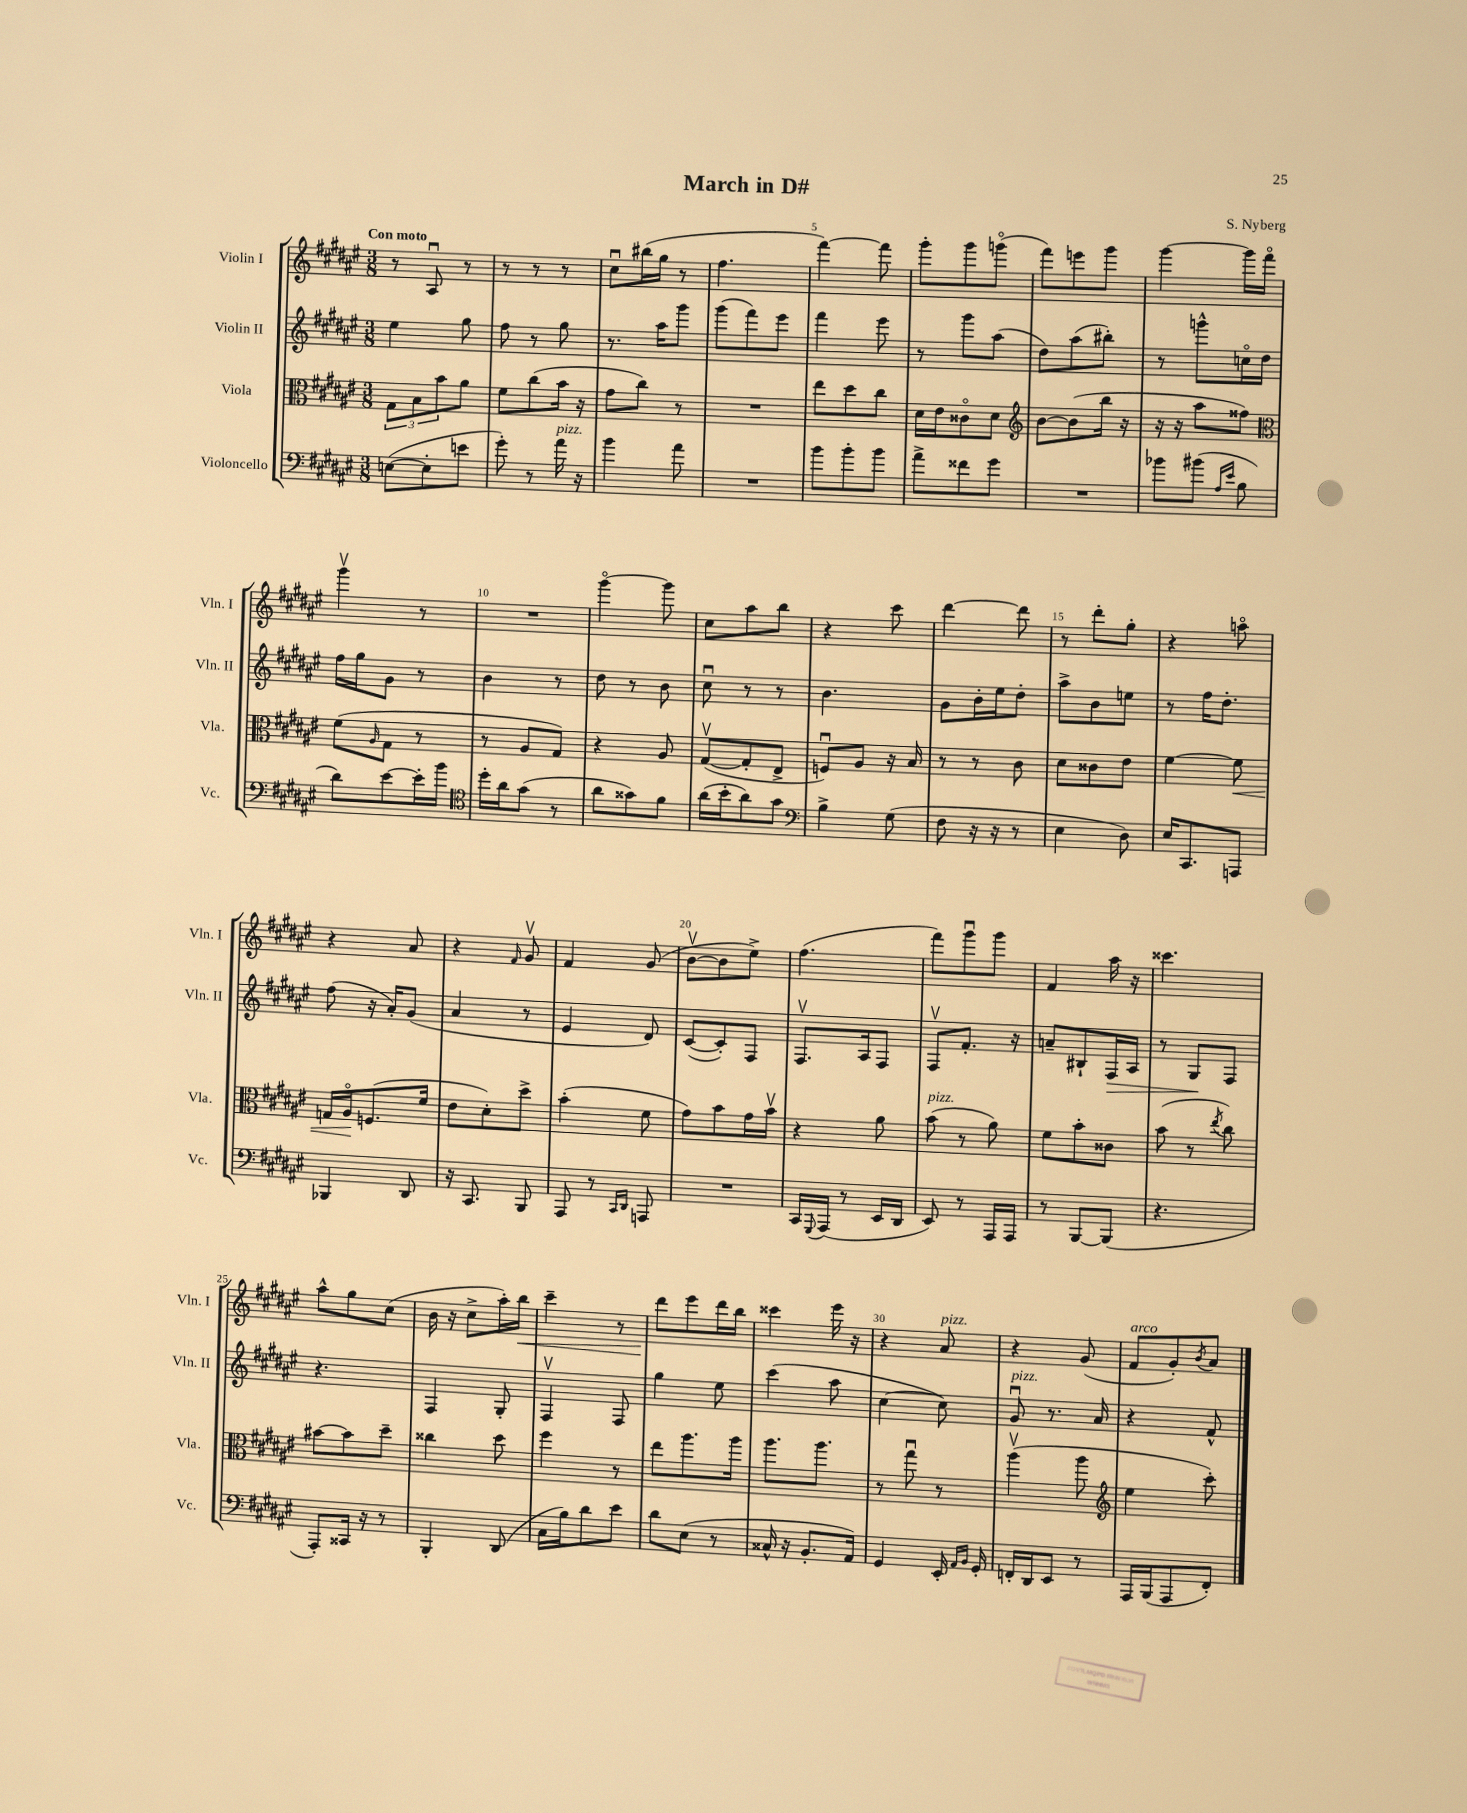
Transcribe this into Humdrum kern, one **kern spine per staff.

**kern	**kern	**dynam	**kern	**dynam	**kern	**dynam
*part4	*part3	*part3	*part2	*part2	*part1	*part1
*staff4	*staff3	*staff3	*staff2	*staff2	*staff1	*staff1
*I"Violoncello	*I"Viola	*	*I"Violin II	*	*I"Violin I	*
*I'Vc.	*I'Vla.	*	*I'Vln. II	*	*I'Vln. I	*
*clefF4	*clefC3	*	*clefG2	*	*clefG2	*
*k[f#c#g#d#a#e#]	*k[f#c#g#d#a#e#]	*	*k[f#c#g#d#a#e#]	*	*k[f#c#g#d#a#e#]	*
*M3/8	*M3/8	*	*M3/8	*	*M3/8	*
=1	=1	=1	=1	=1	=1	=1
!	!	!	!	!	!LO:TX:a:B:t=Con moto	!
([8En\L	12G#\L	.	4ee#\	.	8r	.
.	12B\	.	.	.	.	.
8E'\]	.	.	.	.	8A#u/	.
.	12b\	.	.	.	.	.
8en\J	8a#\J	.	8gg#\	.	8r	.
=2	=2	=2	=2	=2	=2	=2
8g#'\)	8f#\L	.	8ff#\	.	8r	.
8r	(8cc#\	.	8r	.	8r	.
!LO:TX:a:i:t=pizz.	!	!	!	!	!	!
16a#\	16b\Jk	.	8gg#\	.	8r	.
16r	16r	.	.	.	.	.
=3	=3	=3	=3	=3	=3	=3
4b\	8g#\L	.	8.r	.	8cc#u\L	.
.	8cc#\J)	.	.	.	(16bb#X\L	.
.	.	.	16aa#\KL	.	16gg#\JJ	.
8a#\	8r	.	8ggg#\J	.	8r	.
=4	=4	=4	=4	=4	=4	=4
4.r	4.r	.	(8ggg#\L	.	4.ff#\	.
.	.	.	8fff#\)	.	.	.
.	.	.	8eee#\J	.	.	.
=5	=5	=5	=5	=5	=5	=5
8b\L	8ee#\L	.	4fff#\	.	[4fff#\)	.
8b'\	8dd#\	.	.	.	.	.
8b\J	8cc#\J	.	8eee#\	.	8fff#\]	.
=6	=6	=6	=6	=6	=6	=6
8a#^\L	16d#\LL	.	8r	.	8ggg#'\L	.
.	16e#\J	.	.	.	.	.
8f##X\	8c##X\	.	8ggg#\L	.	8ggg#\	.
8g#\J	8d#\J	.	(8aa#\J	.	(8gggn\J	.
=7	=7	=7	=7	=7	=7	=7
*	*clefG2	*	*	*	*	*
4.r	[8b\L	.	8dd#\L)	.	8fff#\L)	.
.	(8b\]	.	(8aa#\	.	8eeen\	.
.	16bb\Jk	.	8bb#X'\J)	.	8ggg#\J	.
.	16r	.	.	.	.	.
=8	=8	=8	=8	=8	=8	=8
8b-X\L	16r	.	8r	.	[4ggg#\	.
.	16r	.	.	.	.	.
(8b#X\J	8aa#\L	.	8gggn^^\L	.	.	.
16qqA#/LL	.	.	.	.	.	.
16qqe#/JJ	.	.	.	.	.	.
8B\	8ff##X\J)	.	16ccn\L	.	16ggg#\LL]	.
.	.	.	16dd#\JJ	.	16fff#\JJ	.
!!LO:LB:g=z
=9	=9	=9	=9	=9	=9	=9
*	*clefC3	*	*	*	*	*
8d#\L)	(8f#\L	.	16ff#\LL	.	4ggg#v\	.
.	.	.	16gg#\J	.	.	.
.	16qqA#/	.	.	.	.	.
[8e#\	8G#\J	.	8g#\J	.	.	.
16e#'\L]	8r	.	8r	.	8r	.
16b\JJ	.	.	.	.	.	.
=10	=10	=10	=10	=10	=10	=10
*clefC4	*	*	*	*	*	*
16dd#'\LL	8r	.	4b\	.	4.r	.
16a#\J	.	.	.	.	.	.
(8g#\J	8A#/L	.	.	.	.	.
8r	8G#/J)	.	8r	.	.	.
=11	=11	=11	=11	=11	=11	=11
8a#\L	4r	.	8dd#\	.	[4ggg#\	.
8g##X\)	.	.	8r	.	.	.
8f#\J	8A#/	.	8b\	.	8ggg#\]	.
=12	=12	=12	=12	=12	=12	=12
(16a#\LL	([8G#v/L	.	8cc#u\	.	8cc#\L	.
16b'\J	.	.	.	.	.	.
8a#\)	8G#'/]	.	8r	.	8aa#\	.
8g#\J	8E#^/J	.	8r	.	8bb\J	.
=13	=13	=13	=13	=13	=13	=13
*clefF4	*	*	*	*	*	*
4B^\	8Fnu/L)	.	4.b\	.	4r	.
.	8A#/J	.	.	.	.	.
(8G#\	16r	.	.	.	8ccc#\	.
.	16B/	.	.	.	.	.
=14	=14	=14	=14	=14	=14	=14
8F#\	8r	.	8g#\L	.	[4ddd#\	.
16r	8r	.	16b'\L	.	.	.
16r	.	.	16ee#\J	.	.	.
8r	8c#\	.	8dd#'\J	.	8ddd#\]	.
=15	=15	=15	=15	=15	=15	=15
4E#\	8d#\L	.	8aa#^\L	.	8r	.
.	8c##X\	.	8b\	.	8ddd#'\L	.
8D#\)	8e#\J	.	8een\J	.	8gg#'\J	.
=16	=16	=16	=16	=16	=16	=16
16E#/KL	[4f#\	.	8r	.	4r	.
8.CC#/	.	.	.	.	.	.
.	.	.	16ff#\KL	.	.	.
.	.	.	8.dd#'\J	.	.	.
!	!	!LO:HP:b	!	!	!	!
8AAAn/J	8f#\]	<	.	.	8aan\	.
!!LO:LB:g=z
=17	=17	=17	=17	=17	=17	=17
4BBB-X/	16Gn/LL	.	(8ff#\	.	4r	.
.	16A#/J	.	.	.	.	.
.	(8.Fn/	[	16r	.	.	.
.	.	.	16a#'/KL)	.	.	.
8DD#/	.	.	(8g#/J	.	8a#/	.
.	16f#/Jk	.	.	.	.	.
=18	=18	=18	=18	=18	=18	=18
16r	8e#\L	.	4a#/	.	4r	.
8.CC#/	.	.	.	.	.	.
.	8d#'\)	.	.	.	.	.
.	.	.	.	.	16qqf#/	.
8BBB/	8dd#^\J	.	8r	.	8g#v/	.
=19	=19	=19	=19	=19	=19	=19
8AAA#/	(4b'\	.	4e#/	.	4f#/	.
8r	.	.	.	.	.	.
16qqCC#/LL	.	.	.	.	.	.
16qqDD#/JJ	.	.	.	.	.	.
8AAAn/	8f#\	.	8d#/)	.	(8g#/	.
=20	=20	=20	=20	=20	=20	=20
4.r	8g#\L)	.	([8c#/L	.	[8bv\L	.
.	8b\	.	8c#'/])	.	8b\]	.
.	16g#\L	.	8F#/J	.	8ee#^\J)	.
.	16bv\JJ	.	.	.	.	.
=21	=21	=21	=21	=21	=21	=21
16CC#/LL	4r	.	8.F#v/L	.	(4.ff#\	.
8qqGGG#/	.	.	.	.	.	.
(16AAA#/JJ	.	.	.	.	.	.
8r	.	.	.	.	.	.
.	.	.	16A#/k	.	.	.
16EE#/LL	8a#\	.	8F#/J	.	.	.
16DD#/JJ	.	.	.	.	.	.
=22	=22	=22	=22	=22	=22	=22
!	!LO:TX:a:i:t=pizz.	!	!	!	!	!
8EE#/)	(8b\	.	8F#v/L	.	8fff#\L)	.
8r	8r	.	8.f#'/J	.	8ggg#u\	.
16AAA#/LL	8a#\)	.	.	.	8ggg#\J	.
16AAA#/JJ	.	.	16r	.	.	.
=23	=23	=23	=23	=23	=23	=23
8r	8f#\L	.	8an~/L	.	4f#/	.
[8BBB/L	8b'\	.	8B#X`/	.	.	.
!	!	!	!	!LO:HP:b	!	!
(8BBB/J]	8c##X\J	.	16F#/L	>	16aa#\	.
.	.	.	16A#/JJ	.	16r	.
=24	=24	=24	=24	=24	=24	=24
4.r	(8b\	.	8r	.	4.ccc##X\	.
.	8r	.	8G#/L	.	.	.
.	8qee#/	.	.	.	.	.
.	8cc#\)	.	8F#/J	]	.	.
!!LO:LB:g=z
=25	=25	=25	=25	=25	=25	=25
8AAA#'/L)	[8b#X\L	.	4.r	.	8aa#^^\L	.
16CC##X/Jk	8b#\]	.	.	.	8gg#\	.
16r	.	.	.	.	.	.
8r	8dd#~\J	.	.	.	(8cc#\J	.
=26	=26	=26	=26	=26	=26	=26
4BBB'/	4cc##X\	.	4F#/	.	16b\	.
.	.	.	.	.	16r	.
.	.	.	.	.	8cc#^\L	.
(8DD#/	8dd#\	.	8G#'/	.	16aa#'\L)	.
!	!	!	!	!	!	!LO:HP:b
.	.	.	.	.	16bb\JJ	<
=27	=27	=27	=27	=27	=27	=27
16C#\LL	4ff#\	.	4F#v/	.	4ccc#~\	.
16B\J)	.	.	.	.	.	.
8d#\	.	.	.	.	.	.
8e#\J	8r	.	8F#/	.	8r	.
=28	=28	=28	=28	=28	=28	=28
8d#\L	8ee#\L	.	4gg#\	.	8ddd#\L	.
(8E#\J	8.aa#\	.	.	.	8eee#\	[
8r	.	.	8ee#\	.	16ddd#\L	.
.	16aa#\Jk	.	.	.	16bb\JJ	.
=29	=29	=29	=29	=29	=29	=29
16C##X^^/	8.aa#\L	.	(4ccc#\	.	4ccc##X\	.
16r	.	.	.	.	.	.
8.BB'/L	.	.	.	.	.	.
.	8.aa#\J	.	.	.	.	.
.	.	.	8aa#\	.	16eee#\	.
16AA#/Jk)	.	.	.	.	16r	.
=30	=30	=30	=30	=30	=30	=30
4GG#/	8r	.	[4cc#\	.	4r	.
.	8gg#u\	.	.	.	.	.
!	!	!	!	!	!LO:TX:a:i:t=pizz.	!
16EE#'/	8r	.	8cc#\])	.	8a#/	.
16qqAA#/LL	.	.	.	.	.	.
16qqBB/JJ	.	.	.	.	.	.
16GG#'/	.	.	.	.	.	.
=31	=31	=31	=31	=31	=31	=31
!	!	!	!LO:TX:a:i:t=pizz.	!	!	!
16FFn'/LL	(4aa#v\	.	8g#u/	.	4r	.
16DD#/J	.	.	.	.	.	.
8EE#/J	.	.	8.r	.	.	.
8r	8aa#\	.	.	.	(8g#/	.
.	.	.	16a#/	.	.	.
=32	=32	=32	=32	=32	=32	=32
*	*clefG2	*	*	*	*	*
!	!	!	!	!	!LO:TX:a:i:t=arco	!
16AAA#/LL	4ee#\	.	4r	.	8f#/L	.
(16BBB/J	.	.	.	.	.	.
8AAA#/	.	.	.	.	8g#'/)	.
.	.	.	.	.	8qb/	.
8FF#'/J)	8ccc#'\)	.	8f#^^/	.	8a#/J	.
==	==	==	==	==	==	==
*-	*-	*-	*-	*-	*-	*-
